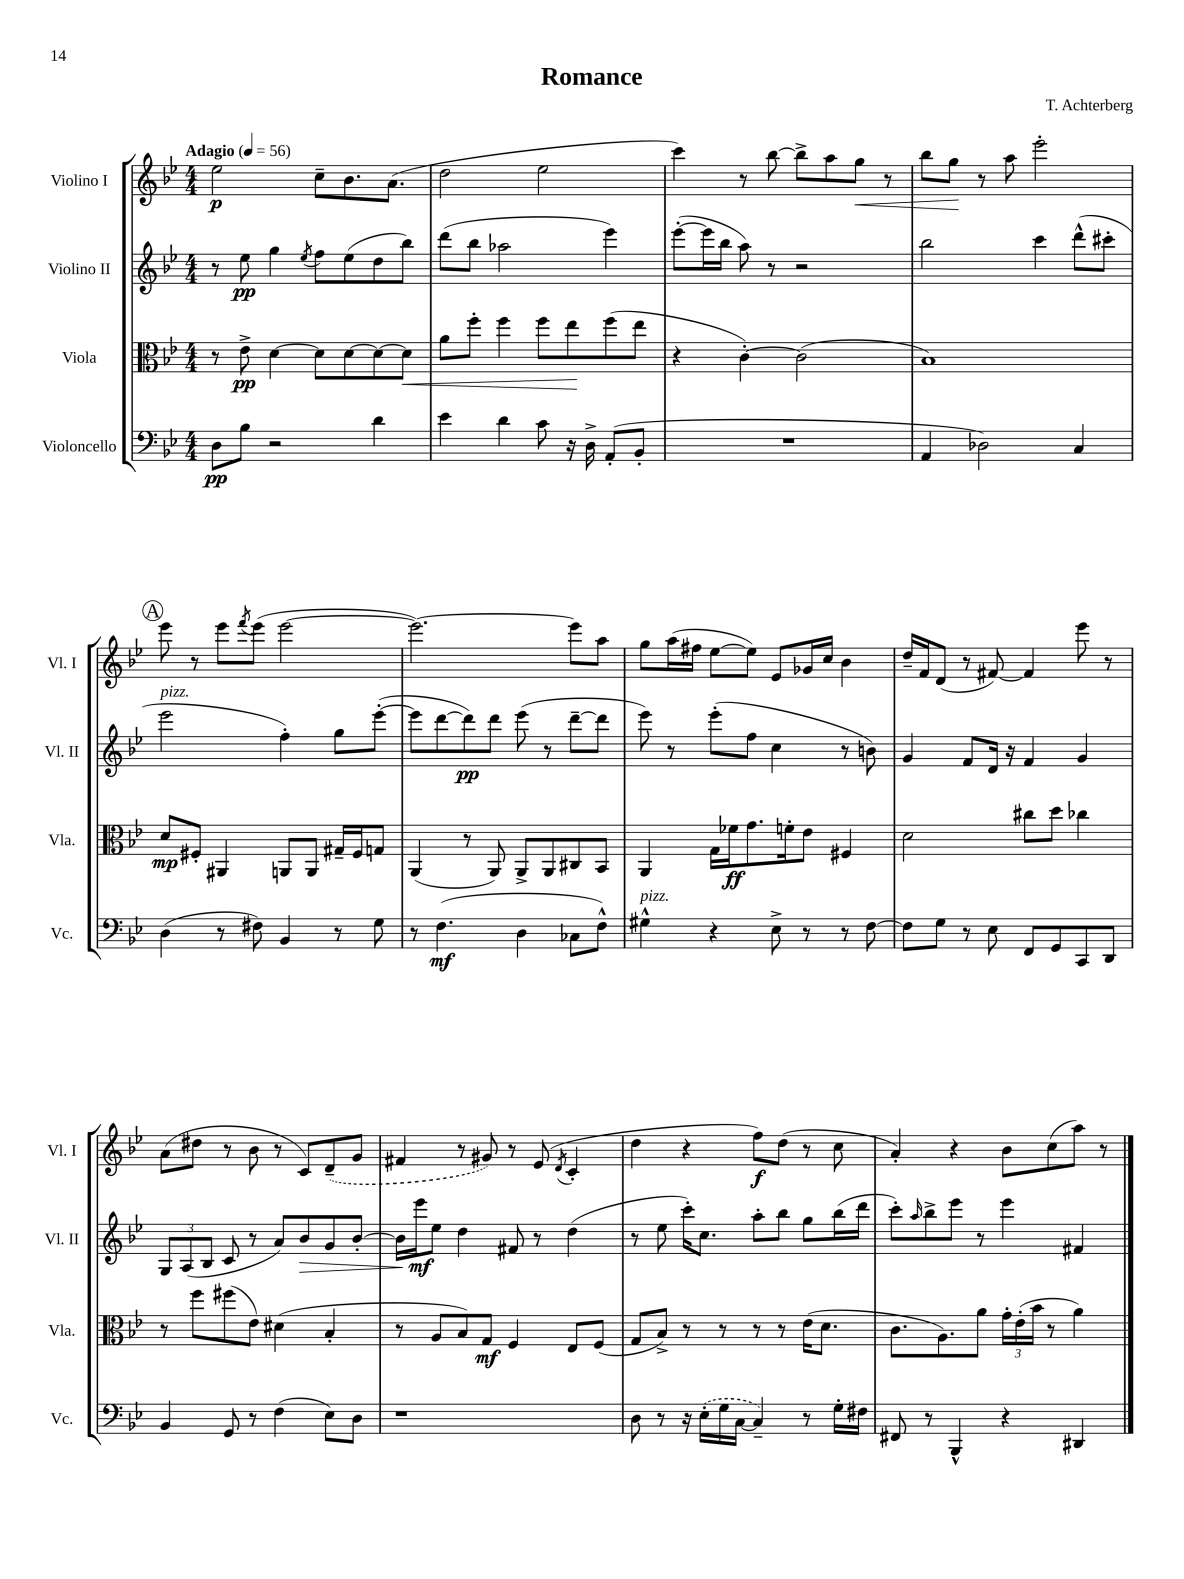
\header { title = "Romance" composer = "T. Achterberg" }
<<
\new StaffGroup <<
\new Staff = "s0" \with { instrumentName = "Violino I" shortInstrumentName = "Vl. I" } {
    \clef treble \key bes \major \numericTimeSignature \time 4/4 \tempo "Adagio" 4 = 56
    ees''2\p c''8-- bes'8. a'8.( |
    d''2 ees''2 |
    c'''4) r8 bes''8~ bes''8-> a''8 g''8\< r8 |
    bes''8 g''8\! r8 a''8 ees'''2-. |
    \mark \markup { \circle "A" } ees'''8 r8 ees'''8 \acciaccatura { f'''8 } ees'''8( ees'''2~ |
    ees'''2.~) ees'''8 a''8 |
    g''8 a''16( fis''16 ees''8~ ees''8) ees'8 ges'16 c''16 bes'4 |
    d''16-- f'16 d'8( r8 fis'8~) fis'4 ees'''8 r8 |
    a'8( dis''8 r8 bes'8 r8 c'8) \once \slurDashed d'8--( g'8 |
    fis'4 r8 gis'8) r8 ees'8( \acciaccatura { d'8 } c'4-. |
    d''4 r4 f''8\f) d''8( r8 c''8 |
    a'4-.) r4 bes'8 c''8( a''8) r8 \bar "|." |
}
\new Staff = "s1" \with { instrumentName = "Violino II" shortInstrumentName = "Vl. II" } {
    \clef treble \key bes \major \numericTimeSignature \time 4/4
    r8 ees''8\pp g''4 \acciaccatura { ees''8 } f''8 ees''8( d''8 bes''8) |
    d'''8( bes''8 aes''2 ees'''4) |
    ees'''8~-.( ees'''16 bes''16 a''8) r8 r2 |
    bes''2 c'''4 d'''8-^( cis'''8-. |
    \mark \markup { \circle "A" } ees'''2^\markup { \italic "pizz." } f''4-.) g''8 ees'''8~-.( |
    ees'''8 d'''8~ d'''8\pp) d'''8 ees'''8( r8 d'''8~-- d'''8 |
    ees'''8) r8 ees'''8-.( f''8 c''4 r8 b'8) |
    g'4 f'8 d'16 r16 f'4 g'4 |
    \tuplet 3/2 { g8 a8( bes8 } c'8 r8 a'8) bes'8\> g'8 bes'8~-. |
    bes'16 ees'''16\mf\! ees''8 d''4 fis'8 r8 d''4( |
    r8 ees''8 c'''16-.) c''8. a''8-. bes''8 g''8 bes''16( d'''16 |
    c'''8-.) \grace { a''16 } bes''8-> ees'''8 r8 ees'''4 fis'4 \bar "|." |
}
\new Staff = "s2" \with { instrumentName = "Viola" shortInstrumentName = "Vla." } {
    \clef alto \key bes \major \numericTimeSignature \time 4/4
    r8 ees'8->\pp d'4~ d'8 d'8~ d'8~ d'8\< |
    a'8 f''8-. f''4 f''8 ees''8\! f''8( ees''8 |
    r4 c'4~-.) c'2( |
    bes1) |
    \mark \markup { \circle "A" } d'8\mp fis8-. ais,4 a,8 a,8 gis16-- fis16 g8 |
    a,4( r8 a,8) a,8-> a,8 cis8 bes,8 |
    a,4 g16 fes'16\ff g'8. f'16-. ees'8 fis4 |
    d'2 cis''8 d''8 ces''4 |
    r8 f''8 fis''8( ees'8) dis'4( bes4-. |
    r8 a8 bes8) g8\mf f4 ees8 f8( |
    g8 bes8->) r8 r8 r8 r8 ees'16( d'8. |
    c'8. a8.) a'8 \tuplet 3/2 { g'16-. ees'16-.( bes'16 } r8 a'4) \bar "|." |
}
\new Staff = "s3" \with { instrumentName = "Violoncello" shortInstrumentName = "Vc." } {
    \clef bass \key bes \major \numericTimeSignature \time 4/4
    d8\pp bes8 r2 d'4 |
    ees'4 d'4 c'8 r16 d16-> a,8-.( bes,8-. |
    R1 |
    a,4 des2) c4 |
    \mark \markup { \circle "A" } d4( r8 fis8) bes,4 r8 g8 |
    r8 f4.\mf( d4 ces8 f8-^) |
    gis4-^^\markup { \italic "pizz." } r4 ees8-> r8 r8 f8~ |
    f8 g8 r8 ees8 f,8 g,8 c,8 d,8 |
    bes,4 g,8 r8 f4( ees8) d8 |
    r1 |
    d8 r8 r16 \once \slurDashed ees16-.( g16 c16~ c4--) r8 g16-. fis16 |
    fis,8 r8 bes,,4-^ r4 dis,4 \bar "|." |
}
>>
>>
\layout { \context { \Score \remove "Bar_number_engraver" } }
